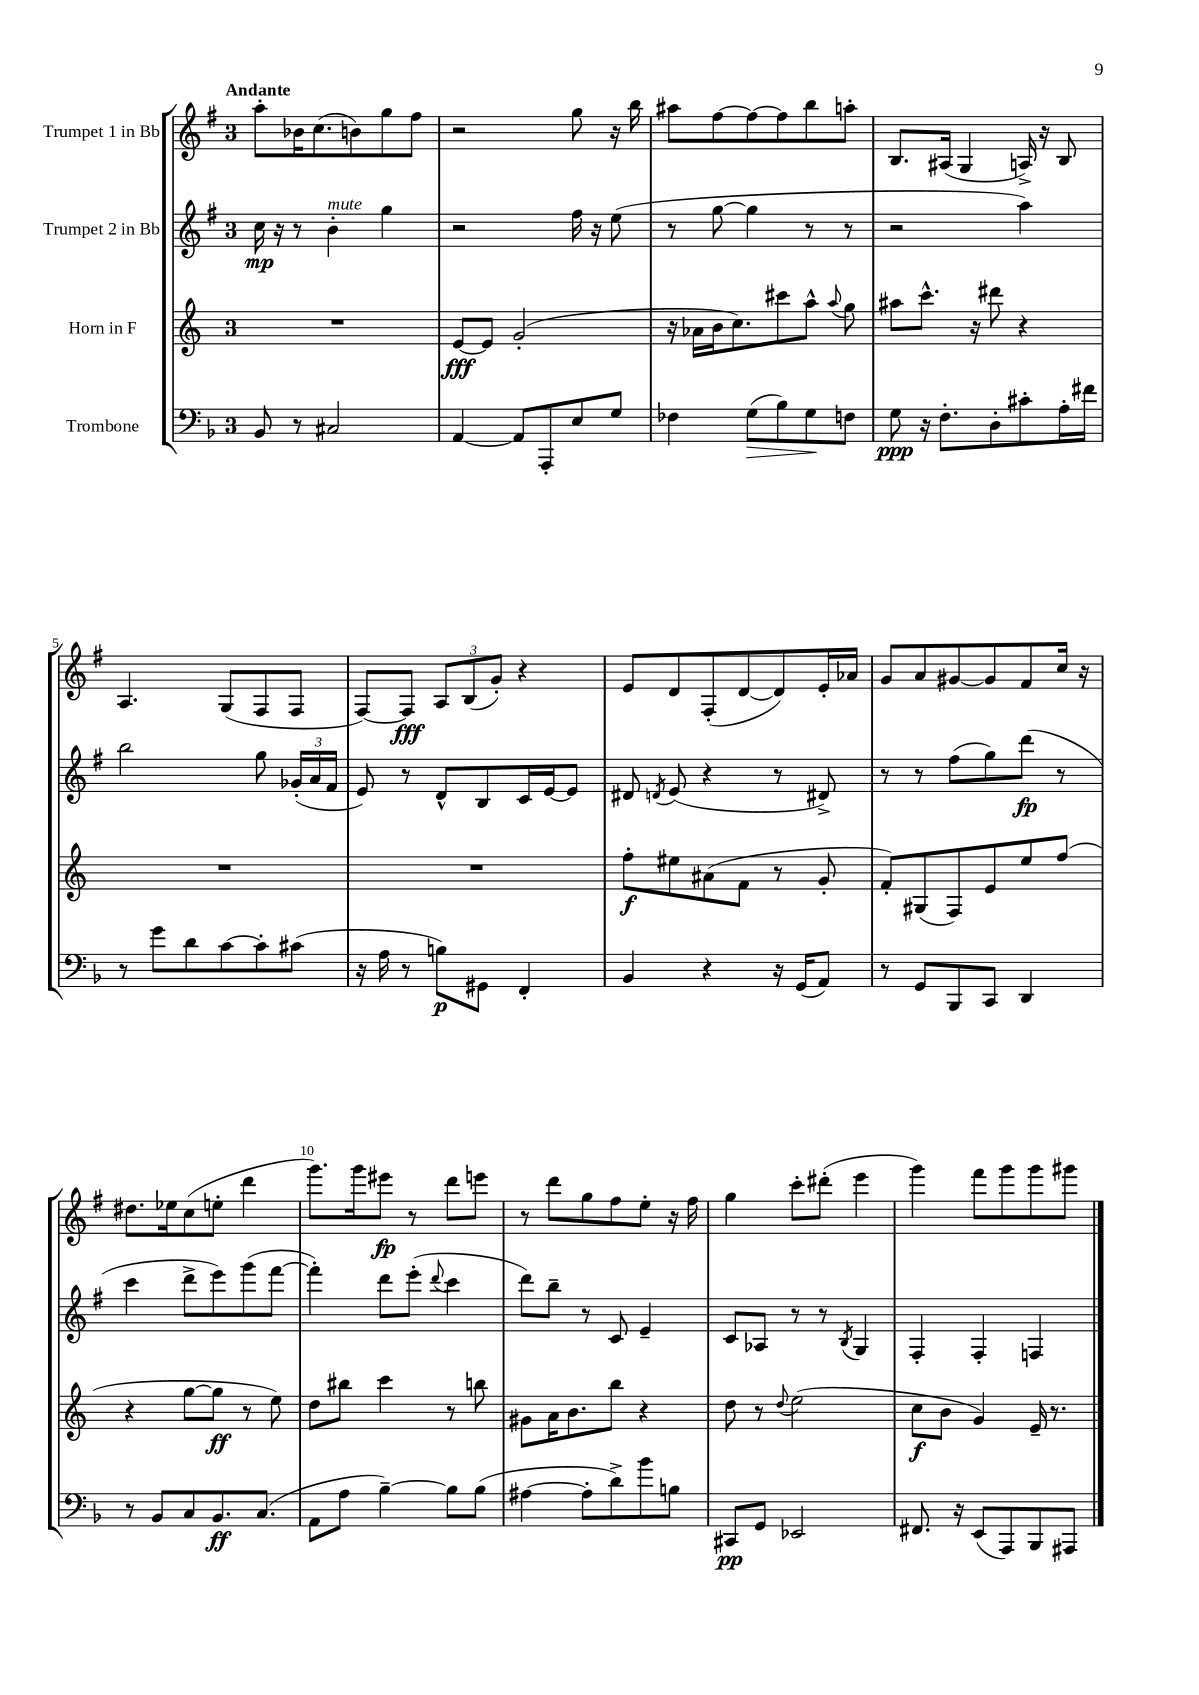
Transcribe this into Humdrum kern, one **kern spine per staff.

**kern	**kern	**kern	**kern
*staff4	*staff3	*staff2	*staff1
*clefF4	*clefG2	*clefG2	*clefG2
*k[b-]	*k[]	*k[f#]	*k[f#]
*M3/4	*M3/4	*M3/4	*M3/4
8BB-	2.r	16cc	8aa'
.	.	16r	.
8r	.	8r	16b-
.	.	.	(8.cc
2C#	.	4b'	.
.	.	.	8b)
.	.	4gg	8gg
.	.	.	8ff#
=	=	=	=
[4AA	[8e	2r	2r
.	8e]	.	.
8AA]	(2g'	.	.
8AAA'	.	.	.
8E	.	16ff#	8gg
.	.	16r	.
8G	.	(8ee	16r
.	.	.	16bb
=	=	=	=
4F-	16r	8r	8aa#
.	16a-	.	.
.	16b	[8gg	[8ff#
.	8.cc)	.	.
(8G	.	4gg]	8ff#_
8B-)	8ccc#	.	8ff#]
8G	8aa^^	8r	8bb
.	8qqaa	.	.
8F	8gg	8r	8aa'
=	=	=	=
8G	8aa#	2r	8.B
16r	8.ccc^^	.	.
8.F'	.	.	(16A#
.	.	.	4G
.	16r	.	.
8D'	8ddd#	.	.
8c#'	4r	4aa)	16A^)
.	.	.	16r
16A'	.	.	8B
16f#	.	.	.
=	=	=	=
8r	2.r	2bb	4.A
8g	.	.	.
8d	.	.	.
[8c	.	.	(8G
8c']	.	8gg	8F#
(8c#	.	(24g-'	8F#
.	.	24a	.
.	.	24f#	.
=	=	=	=
16r	2.r	8e)	[8F#)
16A	.	.	.
8r	.	8r	8F#]
8B)	.	8d^^	12A
.	.	.	(12B
8GG#	.	8B	.
.	.	.	12g')
4FF'	.	16c	4r
.	.	[16e	.
.	.	8e]	.
=	=	=	=
4BB-	8ff'	8d#	8e
.	.	8qd	.
.	8ee#	(8e	8d
4r	(8a#	4r	(8F#'
.	8f	.	[8d
16r	8r	8r	8d])
(16GG	.	.	.
8AA)	8g'	8d#^)	16e'
.	.	.	16a-
=	=	=	=
8r	8f')	8r	8g
8GG	(8G#	8r	8a
8BBB-	8F)	(8ff#	[8g#
8CC	8e	8gg)	8g#]
4DD	8ee	(8ddd	8f#
.	(8ff	8r	16cc
.	.	.	16r
=	=	=	=
8r	4r	4ccc	8.dd#
8BB-	.	.	.
.	.	.	16ee-
8C	[8gg	8ddd^	(8cc
8.BB-	8gg]	8eee)	8ee'
.	8r	(8ggg	4ddd
(8.C	.	.	.
.	8ee)	[8fff#	.
=	=	=	=
8AA	8dd	4fff#'])	8.ggg)
8A	8bb#	.	.
.	.	.	16ggg
[4B-~)	4ccc	8ddd	8eee#
.	.	(8eee'	8r
.	.	8qqddd	.
8B-]	8r	4ccc	8ddd
(8B-	8bb	.	8eee
=	=	=	=
[4A#	8g#	8ddd)	8r
.	16a	8bb~	8ddd
.	8.b	.	.
8A#']	.	8r	8gg
8d^)	8bb	8c	8ff#
8b-	4r	4e~	8ee'
8B	.	.	16r
.	.	.	16ff#
=	=	=	=
8CC#	8dd	8c	4gg
8GG	8r	8A-	.
.	8qqdd	.	.
2EE-	(2ee	8r	8ccc'
.	.	8r	(8ddd#'
.	.	8qB	.
.	.	4G	4eee
=	=	=	=
8.FF#	8cc	4F#'	4ggg)
.	8b	.	.
16r	.	.	.
(8EE	4g)	4F#'	8fff#
8AAA)	.	.	8ggg
8BBB-	16e~	4F	8ggg
.	8.r	.	.
8AAA#	.	.	8ggg#
==	==	==	==
*-	*-	*-	*-
